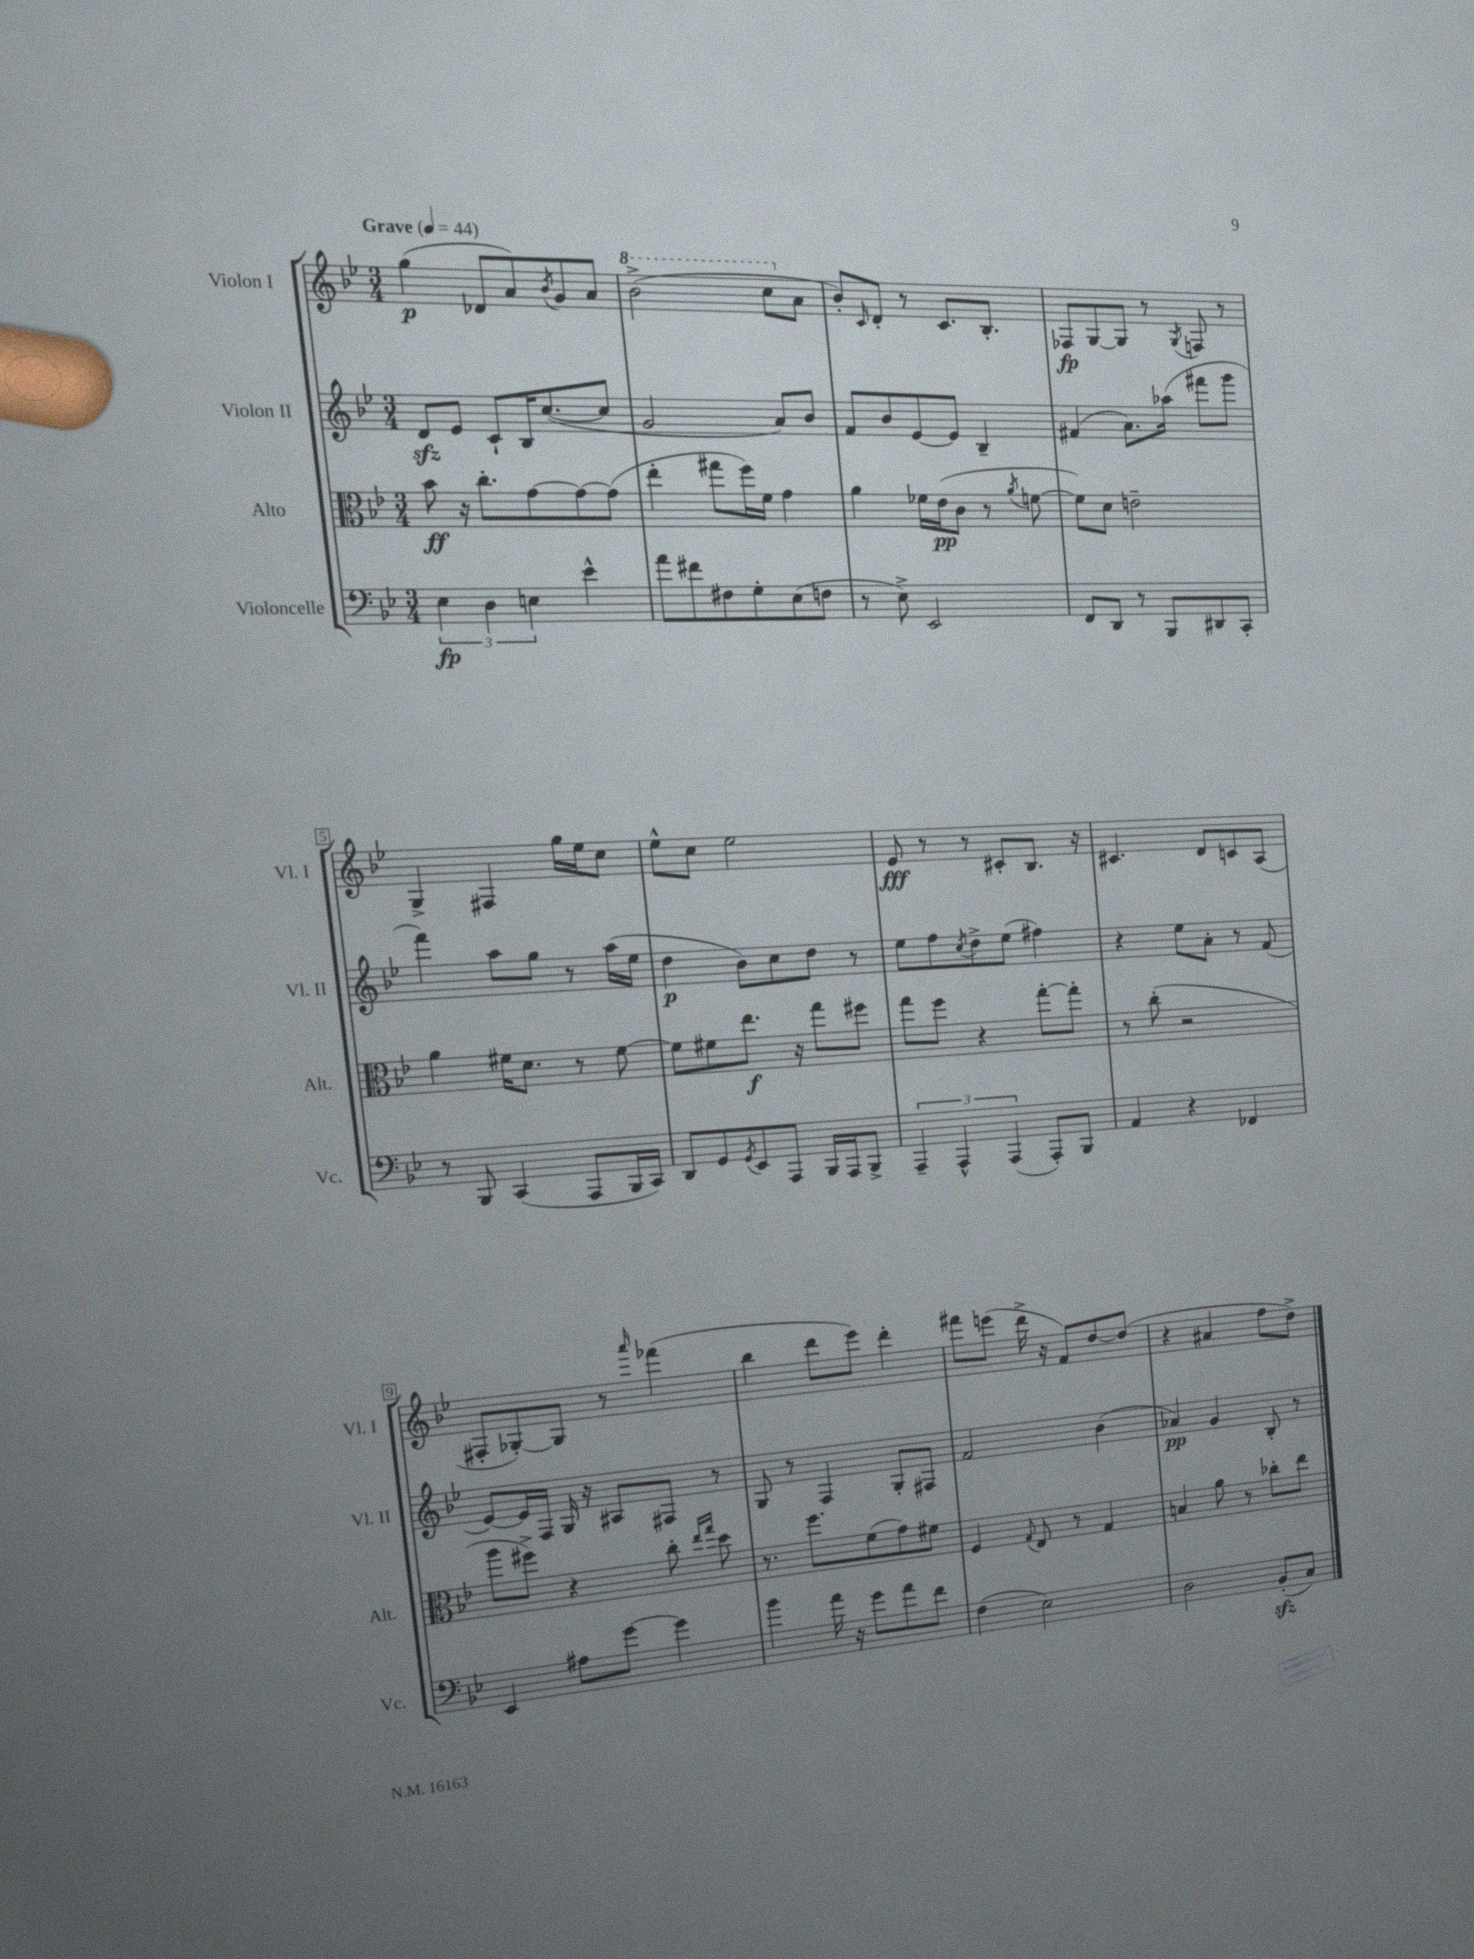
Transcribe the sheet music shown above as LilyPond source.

<<
\new StaffGroup <<
\new Staff = "s0" \with { instrumentName = "Violon I" shortInstrumentName = "Vl. I" } {
    \clef treble \key bes \major \numericTimeSignature \time 3/4 \tempo "Grave" 4 = 44
    g''4\p( des'8 a'8) \acciaccatura { bes'8 } g'8 a'8 |
    \ottava #1 bes''2->( c'''8 \ottava #0 a'8 |
    bes'8-.) \grace { c'16 } d'8-. r8 c'8. bes8.-. |
    fes8\fp g8~ g8 r8 \acciaccatura { g8 } f8 r8 |
    g4-> fis4 g''16 ees''16 c''8 |
    ees''8-^ c''8 ees''2 |
    ees'8\fff r8 r8 cis'8-. bes8. r16 |
    cis'4. d'8 c'8 a8( |
    fis8-. ges8~-.) ges8 r8 \grace { a'''16 } fes'''4( |
    bes''4 d'''8 ees'''8) d'''4-. |
    fis'''8 e'''8( d'''16-> r16 f'8) d''8~ d''8( |
    r4 ais'4 f''8 d''8->) \bar "|." |
}
\new Staff = "s1" \with { instrumentName = "Violon II" shortInstrumentName = "Vl. II" } {
    \clef treble \key bes \major \numericTimeSignature \time 3/4
    d'8\sfz ees'8 c'8-! bes16 c''8.~( c''8 |
    g'2 a'8) bes'8 |
    f'8 bes'8 ees'8~ ees'8 bes4-- |
    fis'4( a'8.) aes''16( fis'''8 g'''8 |
    f'''4) a''8 g''8 r8 a''16( ees''16 |
    d''4\p bes'8) c''8 d''8 r8 |
    ees''8 f''8 \acciaccatura { c''8 } d''8-> ees''8( fis''4) |
    r4 ees''8 a'8-. r8 f'8( |
    ees'8~) ees'16 f16 g16 r16 ais8 fis8 r8 |
    g8 r8 f4 g8-. fis8 |
    f'2 bes'4( |
    aes'4\pp) g'4 bes8-. r8 \bar "|." |
}
\new Staff = "s2" \with { instrumentName = "Alto" shortInstrumentName = "Alt." } {
    \clef alto \key bes \major \numericTimeSignature \time 3/4
    bes'8\ff r16 c''8.-. g'8~ g'8~ g'8( |
    ees''4-. gis''8 f''16) f'16 g'4 |
    a'4 fes'16 ees'16\pp( c'8 r8 \acciaccatura { a'8 } f'8~ |
    f'8) d'8 e'2-- |
    a'4 fis'16 d'8. r8 fis'8~ |
    fis'8 fis'8 ees''8.\f r16 g''8 fis''8 |
    g''8 f''8 r4 g''8~-. g''8-. |
    r8 c''8-.( r2 |
    a''8 fis''8->) r4 c''8-. \grace { ees''16 g''16 } d''8 |
    r8. f''8. f'8( g'8) fis'8 |
    f4 \appoggiatura { g8 } ees8 r8 g4 |
    b4 a'8 r8 ces''8-. ees''8 \bar "|." |
}
\new Staff = "s3" \with { instrumentName = "Violoncelle" shortInstrumentName = "Vc." } {
    \clef bass \key bes \major \numericTimeSignature \time 3/4
    \tuplet 3/2 { ees4\fp d4 e4 } ees'4-^ |
    a'8 fis'8 fis8 g8-. ees8( f8 |
    r8 ees8->) ees,2 |
    f,8 d,8 r8 bes,,8 dis,8 c,8-. |
    r8 bes,,8 c,4( a,,8 bes,,16 c,16) |
    d,8 g,8 \acciaccatura { g,8 } ees,8 a,,8 bes,,16 a,,16 bes,,8-> |
    \tuplet 3/2 { a,,4-- a,,4-^ a,,4( } a,,8-.) bes,,8 |
    a,4 r4 fes,4 |
    ees,4 ais8 g'8~ g'4 |
    bes'4 a'16 r16 g'8 a'8 f'8 |
    f4( ees2) |
    d2 bes,8-.\sfz( c8) \bar "|." |
}
>>
>>
\layout { \context { \Score \override BarNumber.stencil = #(make-stencil-boxer 0.1 0.3 ly:text-interface::print) } }
